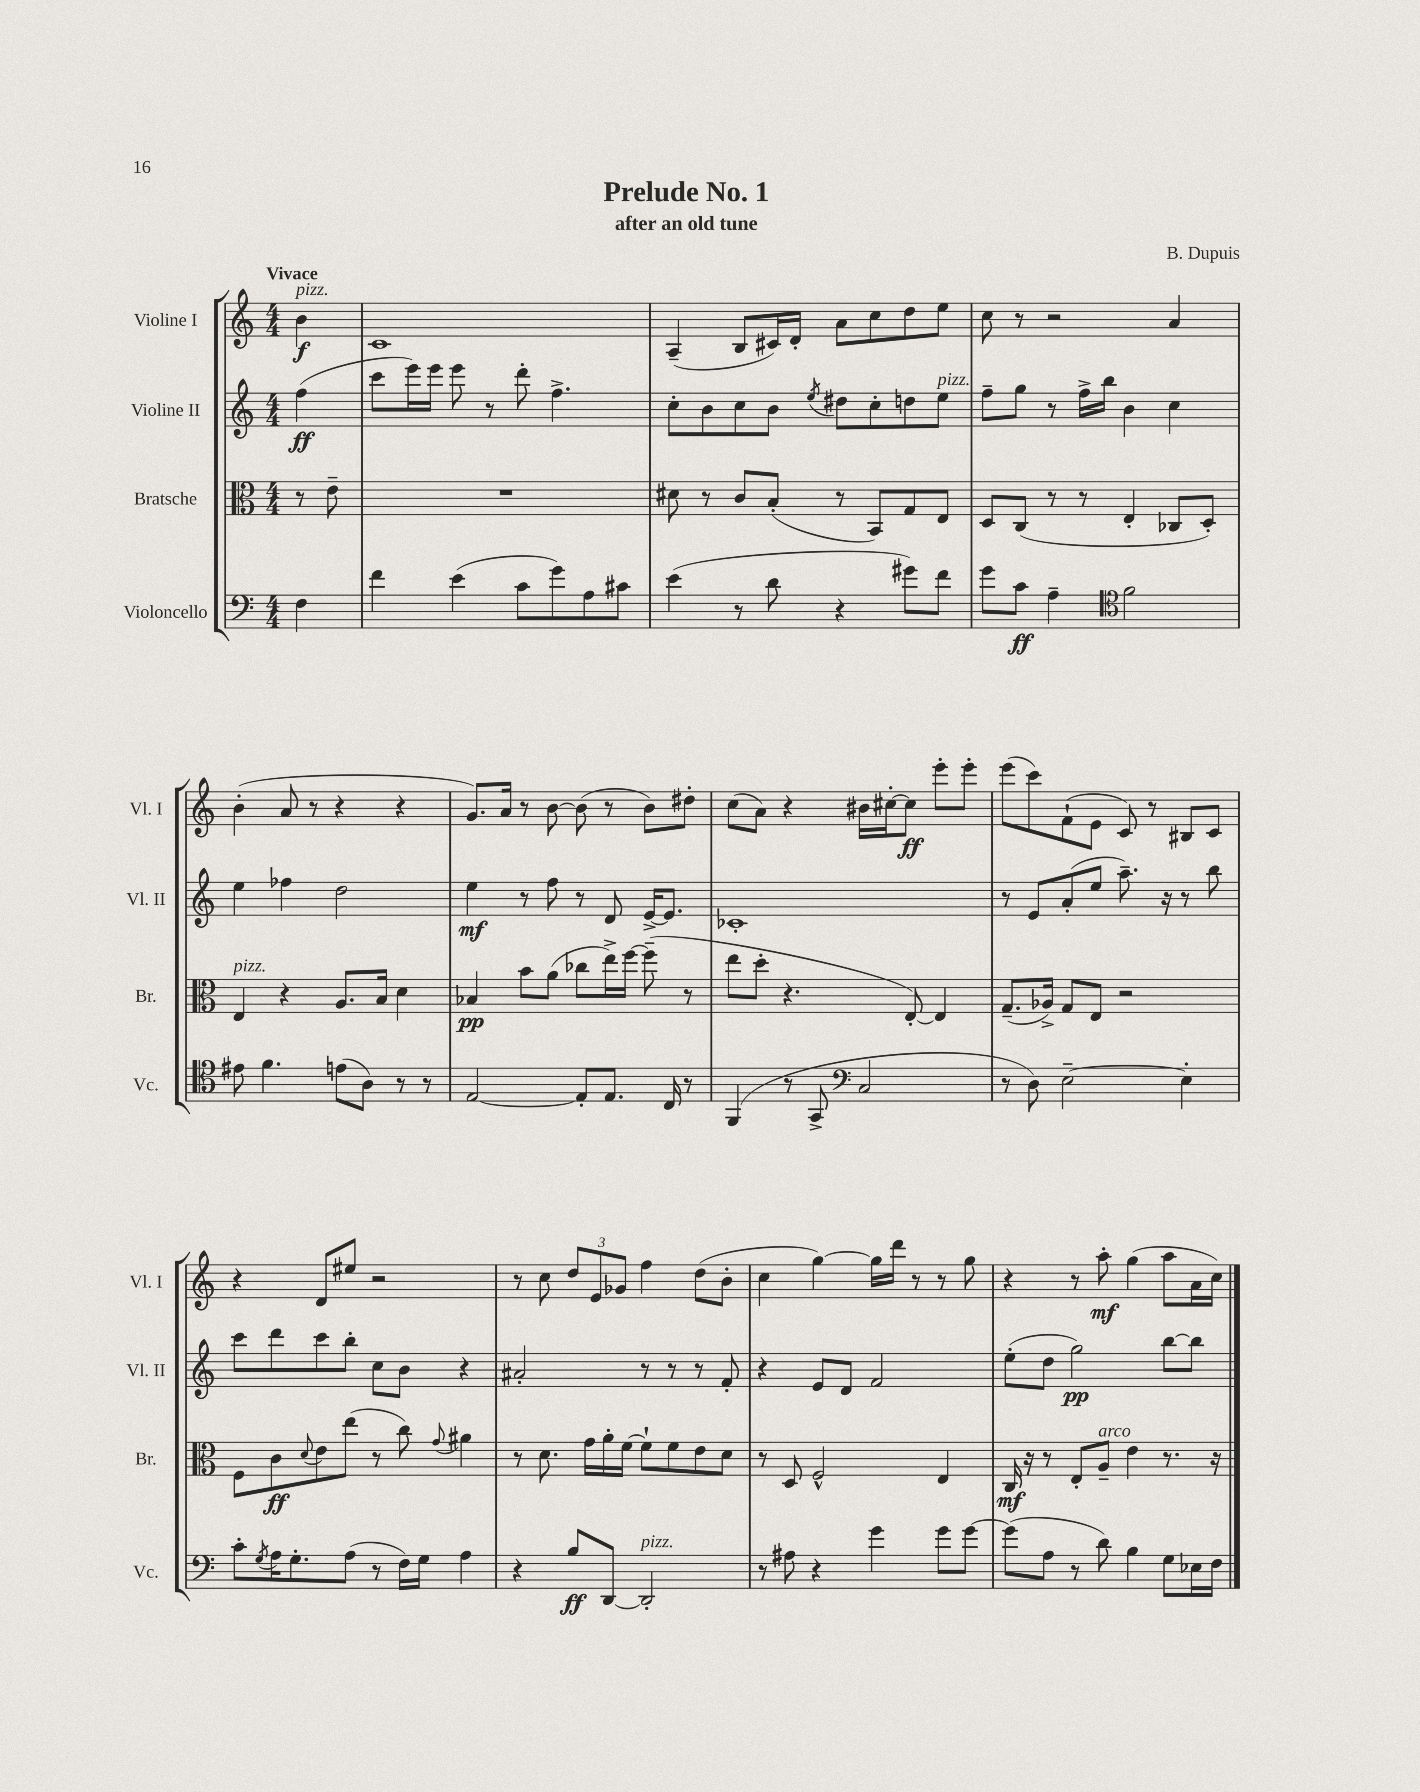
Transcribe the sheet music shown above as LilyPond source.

\header { title = "Prelude No. 1" composer = "B. Dupuis" subtitle = "after an old tune" }
<<
\new StaffGroup <<
\new Staff = "s0" \with { instrumentName = "Violine I" shortInstrumentName = "Vl. I" } {
    \clef treble \key c \major \numericTimeSignature \time 4/4 \partial 4 \tempo "Vivace"
    b'4\f^\markup { \italic "pizz." } |
    c'1 |
    a4--( b8 cis'16) d'16-. a'8 c''8 d''8 e''8 |
    c''8 r8 r2 a'4 |
    b'4-.( a'8 r8 r4 r4 |
    g'8.) a'16 r8 b'8~ b'8( r8 b'8) dis''8-. |
    c''8( a'8) r4 bis'16 cis''16~-. cis''8\ff e'''8-. e'''8-. |
    e'''8( c'''8) f'8-!( e'8 c'8) r8 bis8 c'8 |
    r4 d'8 eis''8 r2 |
    r8 c''8 \tuplet 3/2 { d''8 e'8 ges'8 } f''4 d''8( b'8-. |
    c''4 g''4~) g''16 d'''16 r8 r8 g''8 |
    r4 r8 a''8-.\mf g''4( a''8 a'16 c''16) \bar "|." |
}
\new Staff = "s1" \with { instrumentName = "Violine II" shortInstrumentName = "Vl. II" } {
    \clef treble \key c \major \numericTimeSignature \time 4/4 \partial 4
    f''4\ff( |
    c'''8 e'''16) e'''16 e'''8 r8 d'''8-. f''4.-> |
    c''8-. b'8 c''8 b'8 \acciaccatura { e''8 } dis''8 c''8-. d''8 e''8^\markup { \italic "pizz." } |
    f''8-- g''8 r8 f''16-> b''16 b'4 c''4 |
    e''4 fes''4 d''2 |
    e''4\mf r8 f''8 r8 d'8 e'16~-> e'8. |
    ces'1-. |
    r8 e'8 a'8-.( e''8 a''8.--) r16 r8 b''8 |
    c'''8 d'''8 c'''8 b''8-. c''8 b'8 r4 |
    ais'2-. r8 r8 r8 f'8-. |
    r4 e'8 d'8 f'2 |
    e''8-.( d''8 g''2\pp) b''8~ b''8 \bar "|." |
}
\new Staff = "s2" \with { instrumentName = "Bratsche" shortInstrumentName = "Br." } {
    \clef alto \key c \major \numericTimeSignature \time 4/4 \partial 4
    r8 e'8-- |
    R1 |
    dis'8 r8 c'8 b8-.( r8 b,8) g8 e8 |
    d8 c8( r8 r8 e4-. ces8 d8-.) |
    e4^\markup { \italic "pizz." } r4 a8. b16 d'4 |
    bes4\pp b'8 a'8( ces''8 e''16->) f''16~ f''8--( r8 |
    e''8 d''8-. r4. e8~-.) e4 |
    g8.--( aes16->) g8 e8 r2 |
    f8 c'8\ff \appoggiatura { d'8 } e'8 e''8( r8 c''8) \appoggiatura { g'8 } ais'4 |
    r8 d'8. g'16 a'16-. f'16~ f'8-! f'8 e'8 d'8 |
    r8 d8 f2-^ e4 |
    c16\mf r16 r8 e8-. a8--^\markup { \italic "arco" } e'4 r8. r16 \bar "|." |
}
\new Staff = "s3" \with { instrumentName = "Violoncello" shortInstrumentName = "Vc." } {
    \clef bass \key c \major \numericTimeSignature \time 4/4 \partial 4
    f4 |
    f'4 e'4( c'8 g'8) a8 cis'8 |
    e'4( r8 d'8 r4 gis'8) f'8 |
    g'8 c'8\ff a4-- \clef tenor f'2 |
    eis'8 f'4. e'8( a8) r8 r8 |
    e2~ e8-. e8. c16 r8 |
    f,4( r8 g,8-> \clef bass c2 |
    r8 d8) e2~-- e4-. |
    c'8-. \acciaccatura { g8 } a16 g8.-. a8( r8 f16) g16 a4 |
    r4 b8\ff d,8~ d,2-.^\markup { \italic "pizz." } |
    r8 ais8 r4 g'4 g'8 g'8~ |
    g'8( a8 r8 d'8) b4 g8 ees16 f16 \bar "|." |
}
>>
>>
\layout { \context { \Score \remove "Bar_number_engraver" } }
